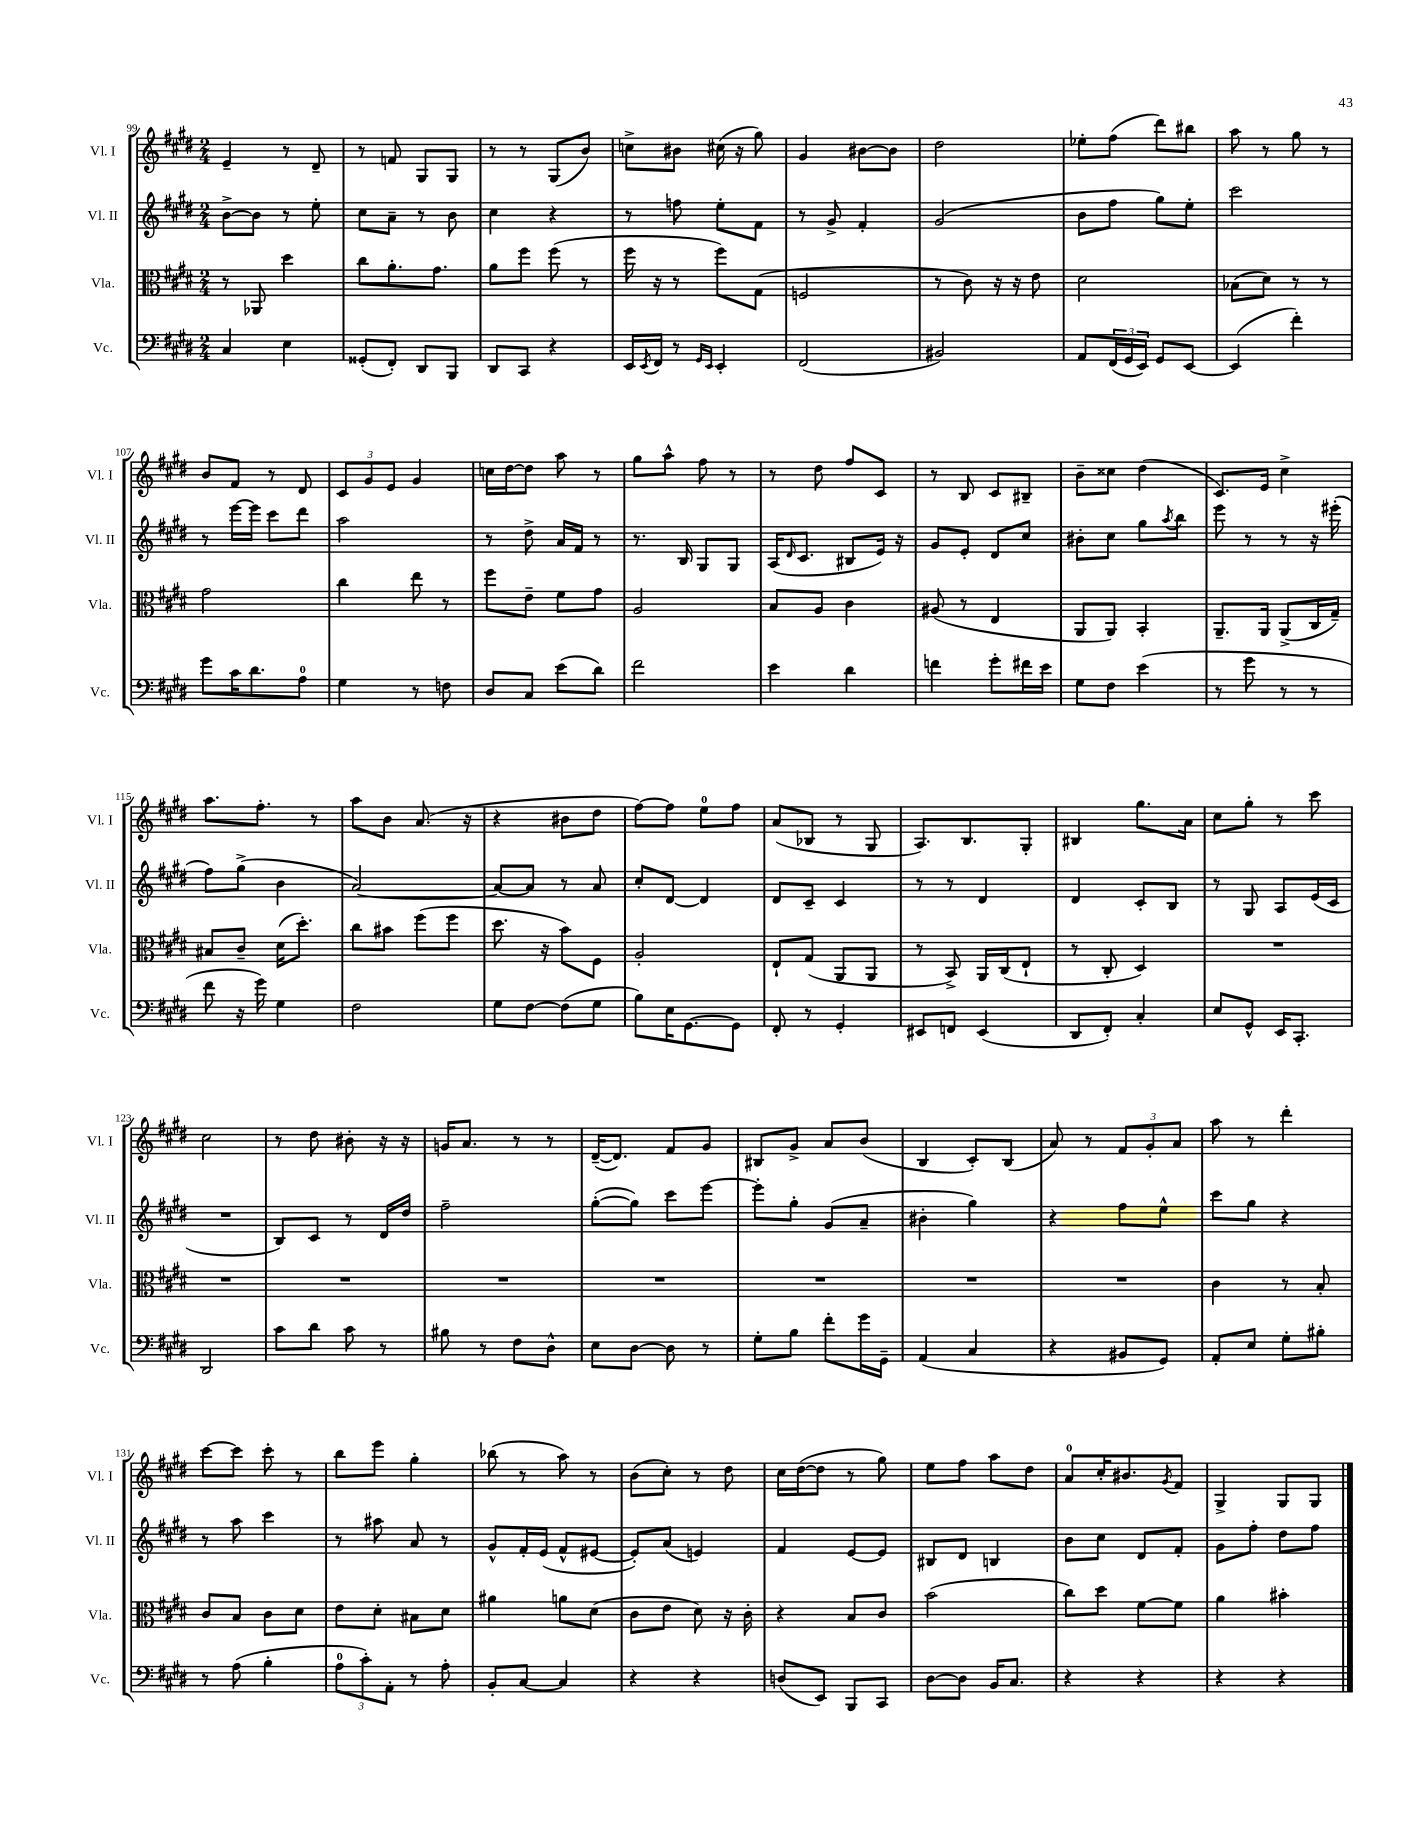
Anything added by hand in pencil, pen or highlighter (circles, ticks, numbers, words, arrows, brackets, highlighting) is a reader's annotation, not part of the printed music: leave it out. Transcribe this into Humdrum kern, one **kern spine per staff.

**kern	**kern	**kern	**kern
*staff4	*staff3	*staff2	*staff1
*clefF4	*clefC3	*clefG2	*clefG2
*k[f#c#g#d#]	*k[f#c#g#d#]	*k[f#c#g#d#]	*k[f#c#g#d#]
*M2/4	*M2/4	*M2/4	*M2/4
4C#/	8r	[8b^\L	4e~/
.	8AA-/	8b\]J	.
4E\	4dd#\	8r	8r
.	.	8ee'\	8d#~/
=	=	=	=
(8GG##'/L	8cc#\L	8cc#\L	8r
8FF#'/J)	8.a'\	8a~\J	8f/
8DD#/L	.	8r	8G#/L
.	8.g#\J	.	.
8BBB/J	.	8b\	8G#/J
=	=	=	=
8DD#/L	8a\L	4cc#\	8r
8CC#/J	8ff#\J	.	8r
4r	(8ff#\	4r	(8G#/L
.	8r	.	8b/J)
=	=	=	=
16EE/LL	16ff#\	8r	8cc^\L
8qEE/	.	.	.
16FF#/JJ	16r	.	.
8r	8r	8ff\	8b#\J
16qqGG#/LL	.	.	.
16qqEE/JJ	.	.	.
4EE'/	8ff#\L)	8ee'\L	(16cc#\
.	.	.	16r
.	(8G#\J	8f#\J	8gg#\)
=	=	=	=
(2FF#/	2F/	8r	4g#/
.	.	8g#^/	.
.	.	4f#'/	[8b#\L
.	.	.	8b#\]J
=	=	=	=
2BB#/)	8r	(2g#/	2dd#\
.	8c#\)	.	.
.	16r	.	.
.	16r	.	.
.	8e\	.	.
=	=	=	=
8AA/L	2d#\	8b\L	8ee-'\L
(24FF#/L	.	8ff#\J	(8ff#\J
24GG#/	.	.	.
24EE/JJ)	.	.	.
8GG#/L	.	8gg#\L)	8ddd#\L)
[8EE/J	.	8ee'\J	8bb#\J
=	=	=	=
(4EE/]	(8B-\L	2ccc#\	8aa\
.	8d#\J)	.	8r
4f#'\)	8r	.	8gg#\
.	8r	.	8r
=	=	=	=
8g#\L	2g#\	8r	8b/L
16c#\K	.	[16eee\LL	8f#/J
8.d#\	.	16eee\]JJ	.
.	.	8ccc#\L	8r
8A\J	.	8ddd#\J	8d#/
=	=	=	=
4G#\	4cc#\	2aa\	12c#/L
.	.	.	12g#/
.	.	.	12e/J
8r	8ee\	.	4g#/
8F\	8r	.	.
=	=	=	=
8D#/L	8ff#\L	8r	16cc\LL
.	.	.	[16dd#\J
8C#/J	8e~\J	8dd#^\	8dd#\]J
(8e\L	8f#\L	16a/LL	8aa\
.	.	16f#/JJ	.
8d#\J)	8g#\J	8r	8r
=	=	=	=
2f#\	2A/	8.r	8gg#\L
.	.	.	8aa^^\J
.	.	16B/	.
.	.	8G#/L	8ff#\
.	.	8G#/J	8r
=	=	=	=
4e\	8B/L	(16A/LK	8r
.	.	16qqd#/	.
.	.	8.c#/J	.
.	8A/J	.	8dd#\
4d#\	4c#\	8B#/L	8ff#/L
.	.	16e/Jk)	8c#/J
.	.	16r	.
=	=	=	=
4f\	(8A#/	8g#/L	8r
.	8r	8e'/J	8B/
8g#'\L	4E/	8d#/L	8c#/L
16f#\L	.	8cc#/J	8B#~/J
16e\JJ	.	.	.
=	=	=	=
8G#\L	8AA/L	8b#'\L	8b~\L
8F#\J	8AA/J)	8cc#\J	8cc##\J
(4e\	4BB'/	8gg#\L	(4dd#\
.	.	8qaa/	.
.	.	8bb\J	.
=	=	=	=
8r	8.AA~/L	8eee\	8.c#/L)
8g#\	.	8r	.
.	16AA/Jk	.	16e/Jk
8r	(8AA^/L	8r	4cc#^\
8r	16C#/L	16r	.
.	16G#~/JJ)	(16eee#'\	.
=	=	=	=
8f#\	8B#/L	8ff#\L)	8.aa\L
16r	8c#~/J	(8gg#^\J	.
16g#\)	.	.	8.ff#'\J
4G#\	(16d#\LK	4b\	.
.	8.dd#'\J)	.	.
.	.	.	8r
=	=	=	=
2F#\	8cc#\L	[2a/)	8aa\L
.	8b#\J	.	8b\J
.	(8ff#\L	.	(8.a/
.	8ff#\J	.	.
.	.	.	16r
=	=	=	=
8G#\L	8.dd#\	8a/_L	4r
[8F#\J	.	8a/]J	.
.	16r	.	.
(8F#\]L	8b\L)	8r	8b#\L
8G#\J	8F#\J	8a/	8dd#\J
=	=	=	=
8B\L)	2A'/	8cc#'/L	[8ff#\L)
16E\K	.	[8d#/J	8ff#\]J
[8.GG#\	.	.	.
.	.	4d#/]	8ee\L
8GG#\]J	.	.	8ff#\J
=	=	=	=
8FF#'/	8E`/L	8d#/L	(8a/L
8r	(8G#/J	8c#~/J	8B-/J
4GG#'/	8AA/L	4c#/	8r
.	8AA/J	.	8G#/
=	=	=	=
8EE#/L	8r	8r	8.A/L)
8FF/J	8BB^/)	8r	.
.	.	.	8.B/
(4EE#/	16AA/LL	4d#/	.
.	(16C#/J	.	.
.	8E`/J	.	8G#'/J
=	=	=	=
8DD#/L	8r	4d#/	4B#/
8FF#'/J)	8C#'/	.	.
4C#'/	4D#/)	8c#'/L	8.gg#\L
.	.	8B/J	.
.	.	.	16a\Jk
=	=	=	=
8E/L	2r	8r	8cc#\L
8GG#^^/J	.	8G#/	8gg#'\J
16EE/LK	.	8A/L	8r
8.CC#'/J	.	.	.
.	.	(16e/L	8ccc#\
.	.	16c#/JJ	.
=	=	=	=
2DD#/	2r	2r	2cc#\
=	=	=	=
8c#\L	2r	8B/L)	8r
8d#\J	.	8c#/J	8dd#\
8c#\	.	8r	8b#'\
8r	.	16d#/LL	16r
.	.	16dd#/JJ	16r
=	=	=	=
8B#\	2r	2ff#~\	16g/LK
.	.	.	8.a/J
8r	.	.	.
8F#\L	.	.	8r
8D#^^\J	.	.	8r
=	=	=	=
8E\L	2r	([8gg#'\L	([16d#~/LK
.	.	.	8.d#/]J)
[8D#\J	.	8gg#\]J)	.
8D#\]	.	8ccc#\L	8f#/L
8r	.	[8eee\J	8g#/J
=	=	=	=
8G#'\L	2r	8eee'\]L	8B#/L
8B\J	.	8gg#'\J	8g#^/J
8f#'\L	.	(8g#/L	8a/L
16g#\L	.	8a~/J	(8b/J
16GG#~\JJ	.	.	.
=	=	=	=
(4AA/	2r	4b#'\	4B/
4C#/	.	4gg#\)	8c#'/L)
.	.	.	(8B/J
=	=	=	=
4r	2r	4r	8a/)
.	.	.	8r
8BB#/L	.	8ff#\L	12f#/L
.	.	.	12g#'/
8GG#/J)	.	8ee^^\J	.
.	.	.	12a/J
=	=	=	=
8AA'/L	4c#\	8ccc#\L	8aa\
8E/J	.	8gg#\J	8r
8G#'\L	8r	4r	4ddd#'\
8B#'\J	8B'/	.	.
=	=	=	=
8r	8c#/L	8r	[8ccc#\L
(8A\	8B/J	8aa\	8ccc#\]J
4B'\	8c#\L	4ccc#\	8ccc#'\
.	8d#\J	.	8r
=	=	=	=
12A\L	8e\L	8r	8bb\L
12c#'\)	.	.	.
.	8d#'\J	8aa#\	8eee\J
12AA'\J	.	.	.
8r	8B#\L	8a/	4gg#'\
8A'\	8d#\J	8r	.
=	=	=	=
8BB'/L	4a#\	8g#^^/L	(8bb-\
[8C#/J	.	16f#'/L	8r
.	.	(16e/JJ	.
4C#/]	8a\L	8f#^^/L	8aa\)
.	(8d#\J	[8e#/J	8r
=	=	=	=
4r	8c#\L	8e#'/]L)	(8b\L
.	8e\J	(8a/J	8cc#'\J)
4r	8d#\)	4e/)	8r
.	16r	.	8dd#\
.	16c#'\	.	.
=	=	=	=
(8D/L	4r	4f#/	16cc#\LL
.	.	.	([16dd#\J
8EE/J)	.	.	8dd#\]J
8BBB/L	8B/L	[8e/L	8r
8CC#/J	8c#/J	8e/]J	8gg#\)
=	=	=	=
[8D#\L	(2b\	8B#/L	8ee\L
8D#\]J	.	8d#/J	8ff#\J
16BB/LK	.	4B/	8aa\L
8.C#/J	.	.	.
.	.	.	8dd#\J
=	=	=	=
4r	8cc#\L)	8b\L	8a/L
.	8dd#\J	8cc#\J	16cc#'/K
.	.	.	8.b#/
4r	[8f#\L	8d#/L	.
.	.	.	8qg#/
.	8f#\]J	8f#'/J	8f#/J
=	=	=	=
4r	4a\	8g#\L	4G#^/
.	.	8ff#'\J	.
4r	4b#'\	8dd#\L	8G#/L
.	.	8ff#\J	8G#/J
==	==	==	==
*-	*-	*-	*-
